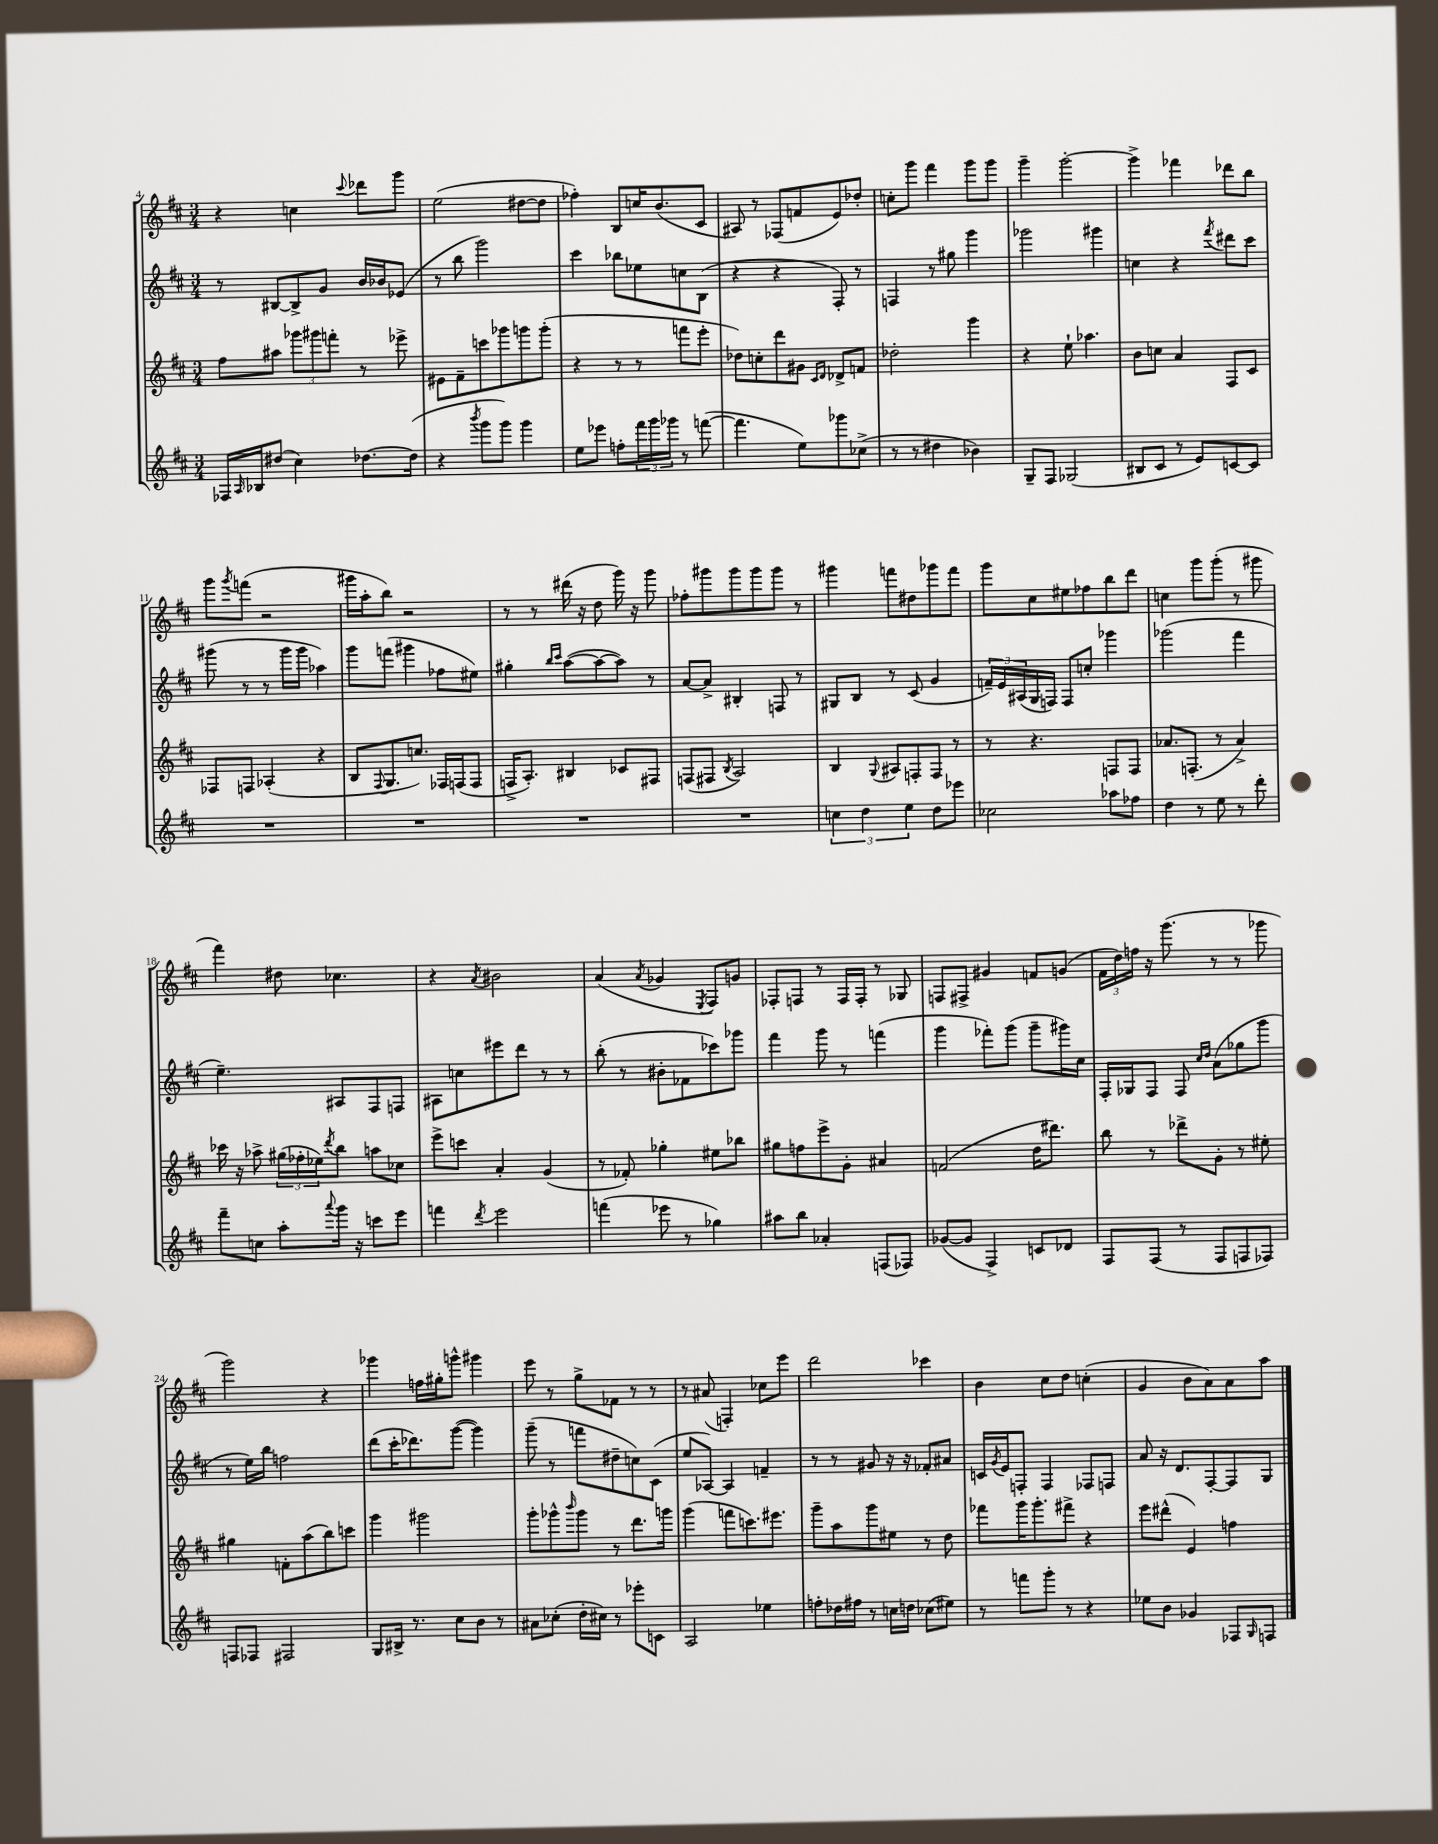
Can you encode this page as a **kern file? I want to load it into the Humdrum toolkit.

**kern	**kern	**kern	**kern
*part4	*part3	*part2	*part1
*staff4	*staff3	*staff2	*staff1
*clefG2	*clefG2	*clefG2	*clefG2
*k[f#c#]	*k[f#c#]	*k[f#c#]	*k[f#c#]
*M3/4	*M3/4	*M3/4	*M3/4
=4	=4	=4	=4
16F-X/LL	8ff#\L	8r	4r
16qqA/	.	.	.
16B-X/J	.	.	.
(8dd#X/J	8aa#X\J	[8B#X/L	.
4cc#\)	12ggg-X\L	8B#^/]	4ccn\
.	12ggg#X\	.	.
.	.	8g/J	.
.	12fffn'\J	.	.
.	.	.	8qqccc#/
[8.dd-X\L	8r	16b/LL	8ddd-X\L
.	.	16b-X/J	.
.	8eee-X^\	(8e-X/J	8ggg\J
(16dd-\Jk]	.	.	.
=5	=5	=5	=5
4r	8e#X\L	8r	(2ee\
.	8f#~\	8bb\	.
8qbbb/	.	.	.
8ggg\L	8cccn\	2ggg\)	.
8ggg\J)	8ggg-X\	.	.
4ggg\	8gggn\	.	[8dd#X\L
.	(8ggg'\J	.	8dd#\J]
=6	=6	=6	=6
8ee\L	4r	4ccc#\	4ff-X'\)
8eee-X\J	.	.	.
8ffn'\L	8r	8bb-X\L	8B/L
24fff#\L	8r	8ee-X\	16ccn/K
24ggg\	.	.	.
.	.	.	(8.b/
24ggg-X\JJ	.	.	.
8r	8fffn\L	8ccn\	.
([8fffn\	8eee'\J	(8B\J	8c#/J
=7	=7	=7	=7
4.fff\]	8dd-X\L)	4r	8A#X/)
.	8ccn'\	.	8r
.	8ddd\	4r	(8F-X/L
8ee\L)	8g#X\J	.	8fn/
.	16qqc#/LL	.	.
.	16qqd/JJ	.	.
8ggg-X\	8d-X^/L	8F#'/)	8e/)
(8cc-X^\J	8fn/J	8r	8dd-X'/J
=8	=8	=8	=8
8r	2dd-X'\	4Fn/	8ccn'\L
8r	.	.	8ggg\J
4dd#X\	.	8r	4fff#\
.	.	8gg#X\	.
4b-X\)	4ggg\	4ggg\	8ggg\L
.	.	.	8ggg\J
=9	=9	=9	=9
8G~/L	4r	2ggg-X\	4ggg~\
8F#/J	.	.	.
(2G-X/	8ee`\	.	[2ggg'\
.	4.aa-X\	.	.
.	.	4ggg#X\	.
=10	=10	=10	=10
8B#X/L	8b\L	4ccn\	4ggg^\]
8c#/J	8ccn\J	.	.
8r	4a/	4r	4fff-X\
8e/L)	.	.	.
.	.	8qfff#/	.
[8cn/	8F#/L	8ddd#X\L	8ddd-X\L
8c/J]	8c#/J	8ccc#\J	8bb\J
!!LO:LB:g=z
=11	=11	=11	=11
2.r	8F-X/L	(8ggg#X\	8ggg\L
.	.	.	8qggg/
.	8Fn/J	8r	(8fffn\J
.	(4A-X'/	8r	2r
.	.	16ggg#\LL	.
.	.	16ggg#\JJ	.
.	4r	4aa-X\)	.
=12	=12	=12	=12
2.r	8B/L	8ggg\L	16ggg#X\LL
.	.	.	16aa'\J
.	8qqF#/	.	.
.	8.G/	(8fffn\J	8bb\J)
.	.	4ggg#X\	2r
.	8.ccn/J)	.	.
.	16F-X/LL	8ff-X\L	.
.	(16Fn/J	.	.
.	8F/J	8ee#X\J)	.
=13	=13	=13	=13
2.r	16Fn^/KL	4gg#X'\	8r
.	8.A'/J)	.	.
.	.	.	8r
.	.	16qqbb/LL	.
.	.	16qqccc#/JJ	.
.	4B#X/	([8aa\L	(16ddd#X\
.	.	.	16r
.	.	8aa\_	8dd\
.	8c-X/L	8aa\J])	16ggg\)
.	.	.	16r
.	8F#X/J	8r	8ggg\
=14	=14	=14	=14
2.r	(8Fn/L	[8a/L	8ff-X'\L
.	8F#X/J	8a^/J]	8ggg#X\
.	8qB/	.	.
.	2A/)	4B#X'/	8ggg#\
.	.	.	8ggg#\
.	.	8Fn/	8ggg#\J
.	.	8r	8r
=15	=15	=15	=15
6ccn\	4B/	8G#X/L	4ggg#X\
.	.	8B/J	.
6dd\	.	.	.
.	8qqG/	.	.
.	8A#X/L	8r	8fffn\L
6ee\	.	.	.
.	8Fn'/	(8c#/	8dd#X\
8dd\L	8F/J	4g/	8ggg-X\
8eee-X\J	8r	.	8fff\J
=16	=16	=16	=16
2cc-X\	8r	24fn~/LL)	8ggg\L
.	.	24e/	.
.	.	(24A#X/	.
.	4.r	16G/	8cc#\
.	.	16Fn/JJ)	.
.	.	8F/L	8ee#X\
.	.	8ccn'/J	8ff-X\
8aa-X\L	8Fn/L	4ggg-X\	8bb\
8ff-X\J	8F/J	.	8ddd\J
=17	=17	=17	=17
4dd\	8.a-X/L	(2ggg-X\	4ccn\
.	(8.Fn'/J	.	.
8r	.	.	8ggg\L
8ee\	8r	.	(8ggg'\J
8r	4a-^/)	4fff#\	8r
8ddd'\	.	.	8ggg#X\
!!LO:LB:g=z
=18	=18	=18	=18
8fff#~\L	16ccc-X\	4.ee~\)	4fff#\)
.	16r	.	.
8ccn\J	8aa-X^\	.	.
8aa'\L	(24gg#X\LL	.	8dd#X\
.	24ff-X'\	.	.
.	24ee-X\J)	.	.
8qqaaa/	8qddd/	.	.
16ggg\Jk	8bb\J	8A#X/L	4.cc-X\
16r	.	.	.
8cccn\L	8aan\L	8F#/	.
8eee\J	8cc-X\J	8Fn/J	.
=19	=19	=19	=19
4fffn\	8eee^\L	8A#X\L	4r
.	8cccn\J	8ccn\	.
8qddd/	.	.	8qa/
2eee\	4a'/	8eee#X\	2b#X\
.	.	8ddd\J	.
.	(4g/	8r	.
.	.	8r	.
=20	=20	=20	=20
(4fffn\	8r	(8bb'\	(4a/
.	8f-X'/)	8r	.
.	.	.	8qa/
8eee-X\	4gg-X'\	8b#X'\L	4g-X/
8r	.	8f-X\	.
.	.	.	8qE/
4gg-X\)	8ee#X\L	8ccc-X\)	8F#/L)
.	8bb-X\J	8ggg-X\J	8gn/J
=21	=21	=21	=21
8aa#X\L	8gg#X\L	4fff#\	8F-X'/L
8bb\J	8ffn\	.	8Fn/J
4a-X'/	8eee^\	8ggg\	8r
.	8g'\J	8r	16F/LL
.	.	.	16F'/JJ
(8Fn/L	4a#X/	(4fffn\	8r
8F-X/J)	.	.	8G-X/
=22	=22	=22	=22
([8g-X/L	(2fn/	4ggg\	8Fn/L
8g-/J]	.	.	8F#X^/J
4F#^/)	.	8fff-X'\L)	4g#X/
.	.	(8ggg\J	.
8cn/L	16dd\KL	8ggg~\L	8fn/L
.	8.ddd#X\J)	.	.
8d-X/J	.	16ggg#X\L)	(8gn/J
.	.	16cc#\JJ	.
=23	=23	=23	=23
8F#/L	8bb\	16F#'/LL	24f#\LL
.	.	.	24dd\)
.	.	16G-X/J	.
.	.	.	24ffn\JJ
(8F#/J	8r	8F#/J	16r
.	.	.	(8.ggg\
8r	8ddd-X^\L	8F#/	.
.	.	16qqcc#/LL	.
.	.	16qqdd/JJ	.
8F#/L	8g'\J	(8a\L	8r
8Fn/	8r	8gg-X\	8r
8F-X/J)	8ee#X'\	8ggg\J	8ggg-X\
!!LO:LB:g=z
=24	=24	=24	=24
8Fn/L	4gg#X\	8r	2ggg\)
8F-X/J	.	16ee\LL)	.
.	.	16bb\JJ	.
2F#X/	8fn'\L	2ffn\	.
.	(8aa\	.	.
.	8bb\)	.	4r
.	8cccn\J	.	.
=25	=25	=25	=25
8G/L	4ggg\	(8ddd\L	4ggg-X\
16B#X^/Jk	.	16ccc#'\K	.
8.r	.	8.ddd-X\)	.
.	2ggg#X\	.	16ffn\LL
.	.	.	16gg#X'\J
8cc#\L	.	([8ggg\J	8gggn^^\J
8b\J	.	4ggg\])	4ggg#X\
8r	.	.	.
=26	=26	=26	=26
8a#X\L	8ggg'\L	(8ggg~\	8eee\
(8cc-X'\J	8ggg-X^^\	8r	8r
.	16qqbbb/	.	.
16dd'\LL	8ggg-\J	8fffn\L	8gg^\L
16cc#X\JJ)	.	.	.
8r	8r	8dd#X~\	8f-X\J
8eee-X'\L	8.ddd\L	8ccn\)	8r
8cn\J	.	(8c#\J	8r
.	16gggn\Jk	.	.
=27	=27	=27	=27
2A/	(4ggg\	8ee/L	8r
.	.	[8A-X/J)	(8a#X/
.	8fffn\L	4A-/]	4Fn'/)
.	8.cccn\)	.	.
4ee-X\	.	4fn~/	8cc-X\L
.	8.eee#X\J	.	.
.	.	.	8eee\J
=28	=28	=28	=28
8ffn'\L	8ggg~\L	8r	2ddd\
16dd-X\L	8aa\	8r	.
16ff#X\JJ	.	.	.
8r	8ggg\	8g#X/	.
16ccn\LL	8ee#X\J	16r	.
16ddn\JJ	.	16r	.
(8cc-X\L	8r	8f-X'/L	4ccc-X\
8ee#X\J)	8dd\	8a#X/J	.
=29	=29	=29	=29
8r	8fff-X\L	16cn/LL	4b\
.	.	8qg/	.
.	.	16e/J	.
8fffn\L	16ggg\K	8Fn'/J	.
.	8.ggg'\	.	.
8ggg'\J	.	4F/	8cc#\L
8r	8fff#X^\J	.	8dd\J
4r	4r	8F-X/L	(4ccn'\
.	.	8Fn/J	.
=30	=30	=30	=30
8ee-X\L	8eee\L	8a/	4g/
8b\J	(8ddd#X^^\J	16r	.
.	.	8.d/L	.
4g-X/	4e/)	.	8b\L
.	.	[8F#'/	8a\)
8F-X/L	4ffn\	8F#/]	8a\
16qqG/	.	.	.
8Fn/J	.	8G/J	8aa\J
==	==	==	==
*-	*-	*-	*-
